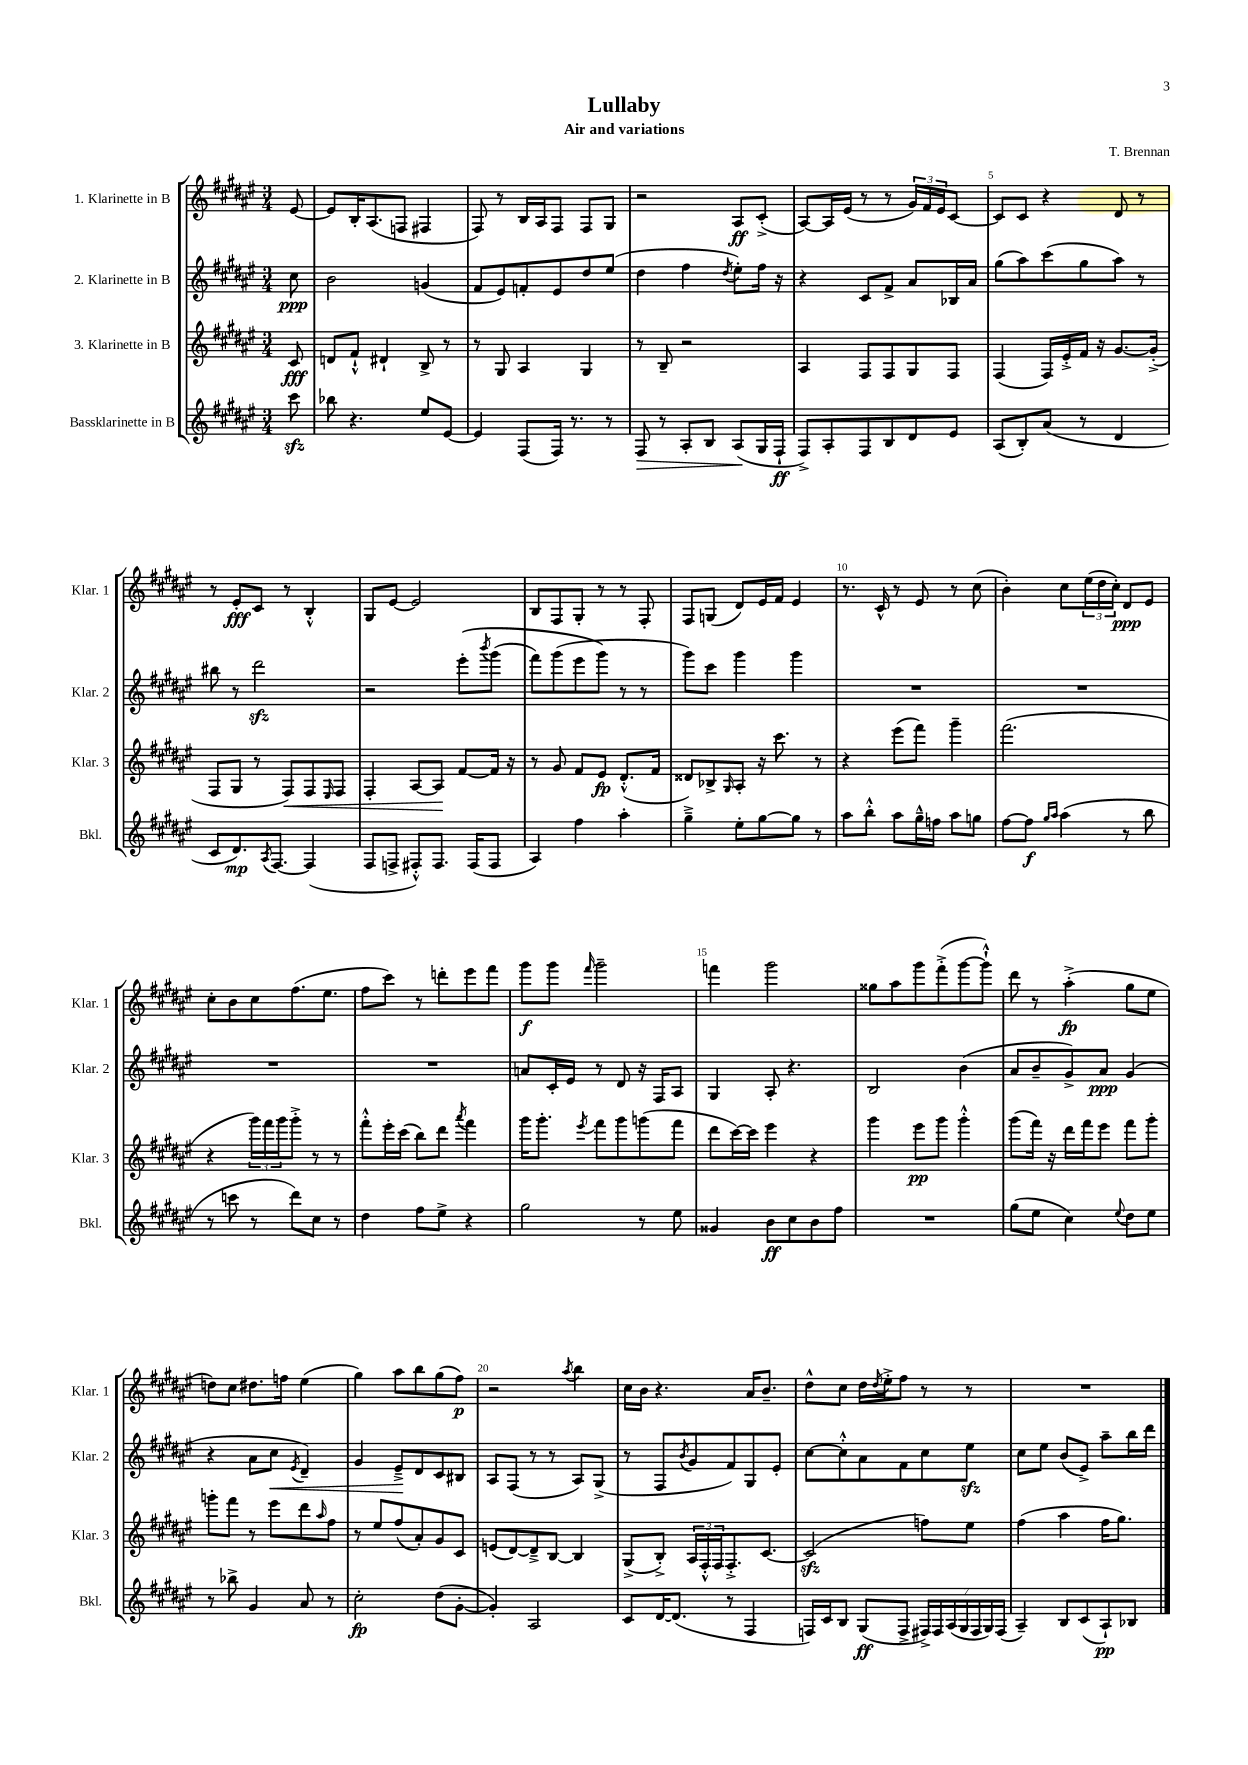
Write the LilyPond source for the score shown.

\header { title = "Lullaby" composer = "T. Brennan" subtitle = "Air and variations" }
<<
\new StaffGroup <<
\new Staff = "s0" \with { instrumentName = "1. Klarinette in B" shortInstrumentName = "Klar. 1" } {
    \clef treble \key fis \major \numericTimeSignature \time 3/4 \partial 8
    eis'8~ |
    eis'8 b16-. ais8.( f8 fis4 |
    fis8) r8 b16 ais16 fis8 fis8 gis8 |
    r2 ais8\ff cis'8-.->( |
    ais8~) ais16 eis'16( r8 r8 \tuplet 3/2 { gis'16) fis'16 eis'16 } cis'8~ |
    cis'8 cis'8 r4 dis'8 r8 |
    r8 eis'8-.\fff cis'8 r8 b4-.-^ |
    gis8 eis'8~ eis'2 |
    b8 fis8 gis8-. r8 r8 fis8-. |
    fis8 g8( dis'8) eis'16 fis'16 eis'4 |
    r8. cis'16-^ r8 eis'8 r8 cis''8( |
    b'4-.) cis''8 \tuplet 3/2 { eis''16( dis''16 cis''16-.) } dis'8\ppp eis'8 |
    cis''8-. b'8 cis''8 fis''8.( eis''8. |
    fis''8 cis'''8) r8 d'''8-. eis'''8 fis'''8 |
    gis'''8\f gis'''8 \grace { fis'''16 } gis'''2-- |
    f'''4 gis'''2 |
    gisis''8 ais''8 gis'''8 fis'''8-.->( gis'''8~ gis'''8-!-^) |
    dis'''8 r8 ais''4-.->\fp( gis''8 eis''8 |
    d''8) cis''8 dis''8. f''16 eis''4( |
    gis''4) ais''8 b''8 gis''8( fis''8\p) |
    r2 \acciaccatura { ais''8 } b''4 |
    cis''16 b'16 r4. ais'16 b'8.-- |
    dis''8-^ cis''8 dis''16 \acciaccatura { dis''8 } eis''16-.-> fis''8 r8 r8 |
    R2. \bar "|." |
}
\new Staff = "s1" \with { instrumentName = "2. Klarinette in B" shortInstrumentName = "Klar. 2" } {
    \clef treble \key fis \major \numericTimeSignature \time 3/4 \partial 8
    cis''8\ppp |
    b'2 g'4( |
    fis'8 eis'8) f'8-. eis'8 dis''8 eis''8( |
    dis''4 fis''4 \acciaccatura { dis''8 } eis''8-.) fis''16 r16 |
    r4 cis'8 fis'8-> ais'8 bes16 ais'16 |
    gis''8( ais''8) cis'''8( gis''8 ais''8) r8 |
    bis''8 r8 dis'''2\sfz |
    r2 eis'''8-.\( \acciaccatura { b'''8 } gis'''8( |
    fis'''8) gis'''8( eis'''8 gis'''8\) r8 r8 |
    gis'''8) cis'''8 gis'''4 gis'''4 |
    R2. |
    R2. |
    R2. |
    R2. |
    a'8 cis'16-. eis'16 r8 dis'8 r16 fis16 ais8 |
    gis4 ais8-. r4. |
    b2 b'4( |
    ais'8 b'8-- gis'8->) ais'8\ppp gis'4( |
    r4 ais'8 cis''8\< \acciaccatura { eis'8 } dis'4--) |
    gis'4 eis'8--->\! dis'8 cis'8 bis8 |
    ais8 fis8( r8 r8 ais8) gis8->( |
    r8 fis8 \acciaccatura { b'8 } gis'8 fis'8) gis8 eis'8-. |
    cis''8~ cis''8-.-^ ais'8 fis'8 cis''8 eis''8\sfz |
    cis''8 eis''8 b'8( eis'8->) ais''8-- b''16 dis'''16 \bar "|." |
}
\new Staff = "s2" \with { instrumentName = "3. Klarinette in B" shortInstrumentName = "Klar. 3" } {
    \clef treble \key fis \major \numericTimeSignature \time 3/4 \partial 8
    cis'8\fff |
    d'8 fis'8-!-^ dis'4-! b8-> r8 |
    r8 gis8 ais4 gis4 |
    r8 b8-- r2 |
    ais4 fis8 fis8 gis8 fis8 |
    fis4( fis16) eis'16-.-> fis'16 r16 gis'8.~ gis'16-.->( |
    fis8 gis8 r8 fis8\<) fis8 \grace { eis16 } fis8 |
    fis4-. ais8~ ais8\! fis'8~ fis'16 r16 |
    r8 gis'8 fis'8 eis'8\fp dis'8.-.-^( fis'16 |
    disis'8) bes8-> \grace { gis16 } ais8-. r16 cis'''8. r8 |
    r4 eis'''8( fis'''8) gis'''4-- |
    fis'''2.( |
    r4 \tuplet 3/2 { gis'''16) fis'''16 gis'''16 } gis'''8-.-> r8 r8 |
    fis'''8-.-^ eis'''16-. cis'''16( b''8) dis'''8 \acciaccatura { ais'''8 } fis'''4 |
    gis'''16 gis'''8.-. \acciaccatura { eis'''8 } fis'''8 gis'''8 g'''8( fis'''8 |
    dis'''8 cis'''16~) cis'''16 eis'''4 r4 |
    gis'''4 eis'''8\pp gis'''8 gis'''4-.-^ |
    gis'''8( fis'''16) r16 dis'''16 fis'''16 eis'''8 fis'''8 gis'''8-. |
    g'''8-. fis'''8 r8 eis'''8 dis'''8 \grace { ais''16 } fis''8 |
    r8 eis''8 fis''8( ais'8-.) gis'8 cis'8 |
    e'8( dis'8~) dis'8---> b8~ b4 |
    gis8->( b8-.->) \tuplet 3/2 { ais16 fis16-.-^ fis16 } fis8.-.-> cis'8.~ |
    cis'2\sfz( f''8) eis''8 |
    fis''4( ais''4 fis''16 gis''8.) \bar "|." |
}
\new Staff = "s3" \with { instrumentName = "Bassklarinette in B" shortInstrumentName = "Bkl." } {
    \clef treble \key fis \major \numericTimeSignature \time 3/4 \partial 8
    cis'''8\sfz |
    bes''8 r4. eis''8 eis'8~ |
    eis'4 fis8( fis16) r8. r8 |
    fis8\> r8 ais8-. b8 ais8\!( gis16 fis16-!\ff |
    fis8->) ais8-. fis8 b8 dis'8 eis'8 |
    ais8( b8-.) ais'8( r8 dis'4 |
    cis'8 dis'8.\mp) \acciaccatura { ais8 } fis8.~ fis4( |
    fis8 f8-> fis8-.-^) fis8. fis16( fis8 |
    ais4) fis''4 ais''4-. |
    gis''4---> eis''8-. gis''8~ gis''8 r8 |
    ais''8 b''8-.-^ ais''8 gis''16---^ f''16 ais''8 g''8 |
    fis''8~ fis''8\f \grace { gis''16 ais''16 } ais''4( r8 b''8 |
    r8 c'''8 r8 dis'''8) cis''8 r8 |
    dis''4 fis''8 eis''8-> r4 |
    gis''2 r8 eis''8 |
    gisis'4 b'8\ff cis''8 b'8 fis''8 |
    R2. |
    gis''8( eis''8 cis''4) \appoggiatura { eis''8 } dis''8 eis''8 |
    r8 bes''8-> gis'4 ais'8 r8 |
    cis''2-.\fp dis''8( gis'8~-. |
    gis'4-.) ais2 |
    cis'8 dis'16~ dis'8.( r8 fis4 |
    f16) cis'16 b8 gis8\ff( f8-> \tuplet 7/4 { fis16->) fis16 ais16( gis16 fis16 gis16) fis16( } |
    ais4--) b8 cis'8( ais8-!\pp) bes8 \bar "|." |
}
>>
>>
\layout { \context { \Score \override BarNumber.break-visibility = ##(#f #t #t) barNumberVisibility = #(every-nth-bar-number-visible 5) } }
